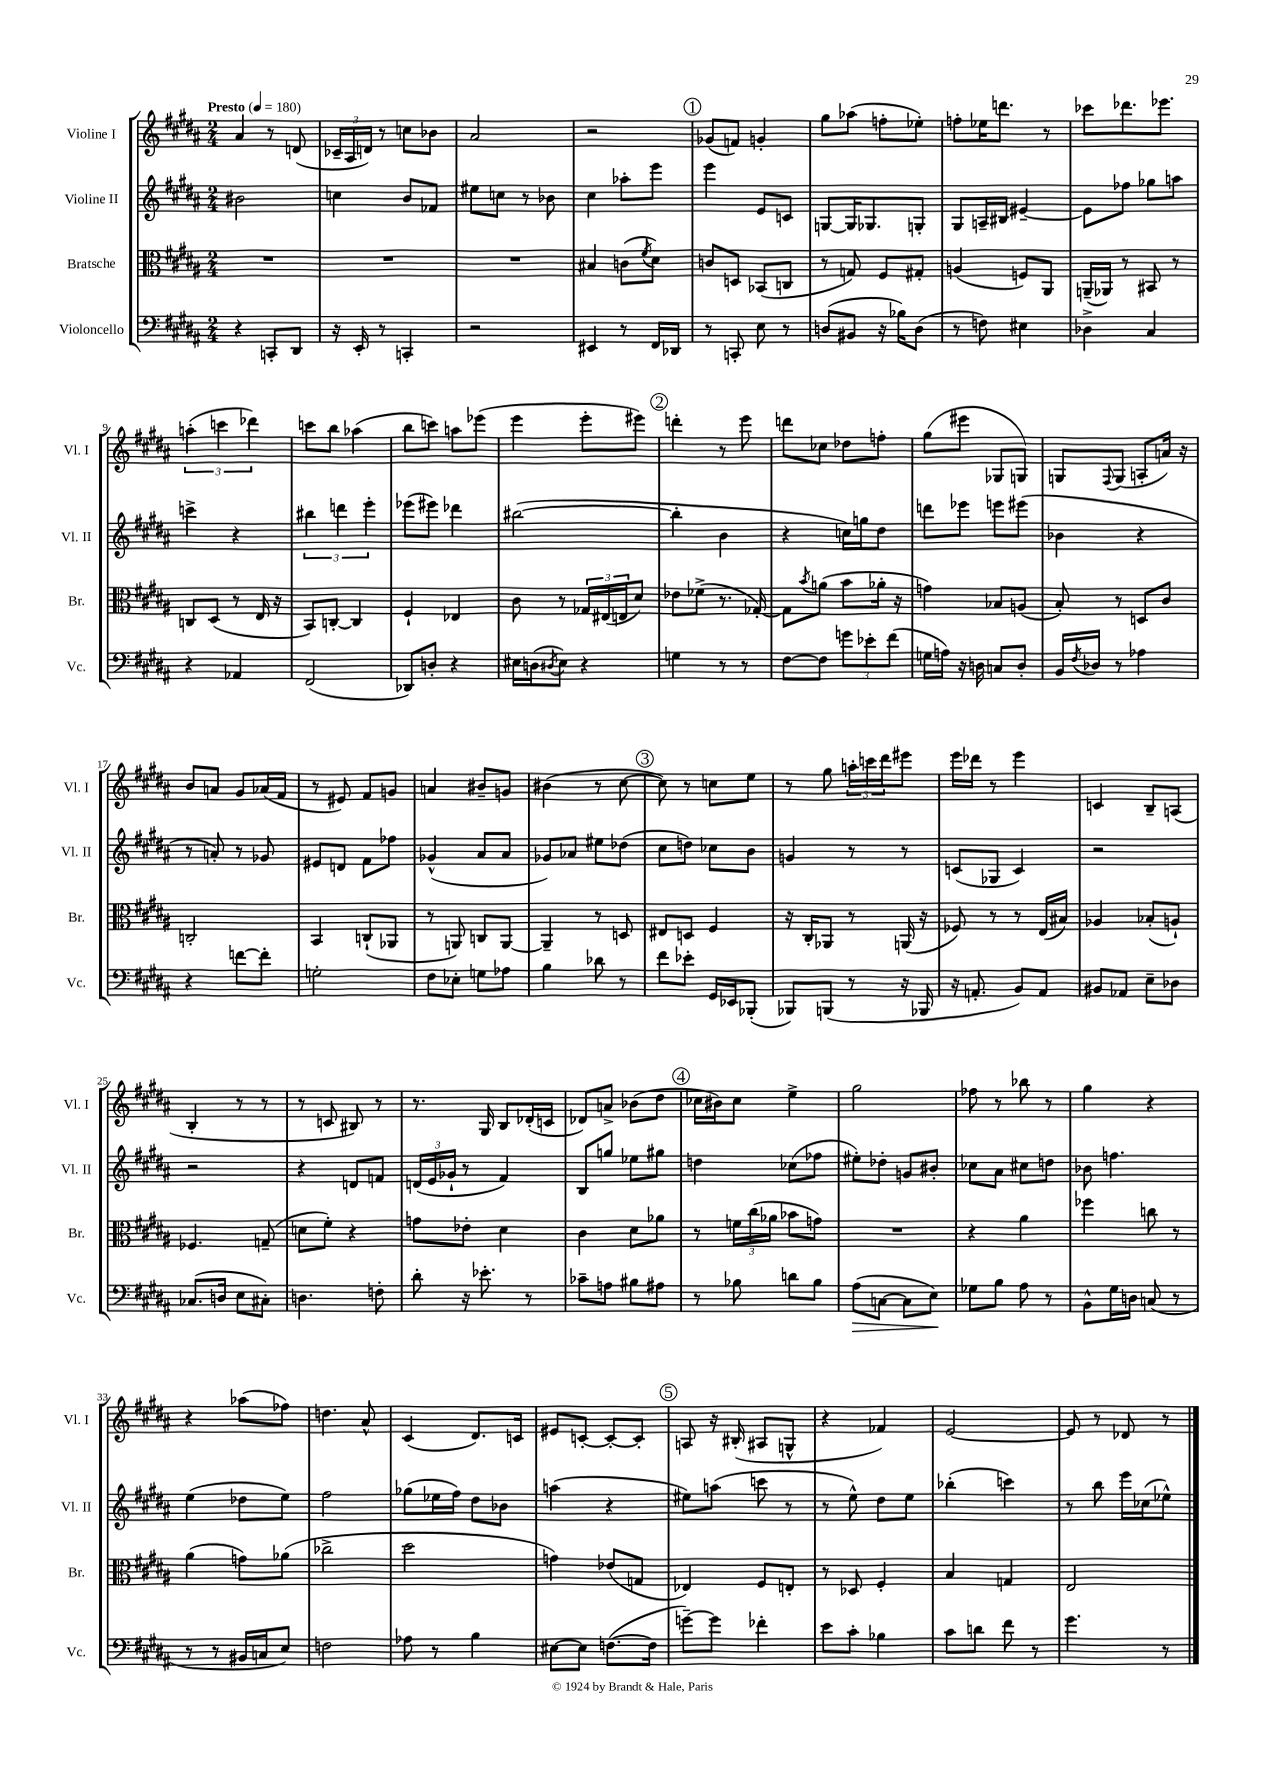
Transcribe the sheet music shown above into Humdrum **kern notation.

**kern	**kern	**kern	**kern
*staff4	*staff3	*staff2	*staff1
*clefF4	*clefC3	*clefG2	*clefG2
*k[f#c#g#d#a#]	*k[f#c#g#d#a#]	*k[f#c#g#d#a#]	*k[f#c#g#d#a#]
*M2/4	*M2/4	*M2/4	*M2/4
*MM180	*MM180	*MM180	*MM180
4r	2r	2b#\	4a#/
8CC'/L	.	.	8r
8DD#/J	.	.	(8d/
=	=	=	=
16r	2r	4cc\	24c-~/LL
.	.	.	24A#/
16EE'/	.	.	.
.	.	.	24d/JJ)
8r	.	.	8r
4CC'/	.	8b/L	8cc\L
.	.	8f-/J	8b-\J
=	=	=	=
2r	2r	8ee#\L	2a#/
.	.	8cc\J	.
.	.	8r	.
.	.	8b-\	.
=	=	=	=
4EE#/	4B#/	4cc#\	2r
8r	(8c\L	8aa-'\L	.
.	8qf#/	.	.
16FF#/LL	8d#\J)	8eee\J	.
16DD-/JJ	.	.	.
=	=	=	=
8r	8c/L	4eee\	(8g-/L
8CC'/	8D/J	.	8f/J)
8E\	(8BB-/L	8e/L	4g'/
8r	8C/J	8c/J	.
=	=	=	=
(8D/L	8r	[8G/L	8gg#\L
8BB#/J	8G/)	16G/]K	(8aa-\J
.	.	8.G-/	.
16r	8F#/L	.	8ff'\L
16B-\LK)	.	.	.
(8D\J	8G#'/J	8G'/J	8ee-'\J)
=	=	=	=
8r	(4A/	8G#/L	8ff'\L
8F\)	.	16A~/L	16ee-\K
.	.	16B#/JJ	8.ddd\J
4E#\	8F/L)	[4e#~/	.
.	8AA#/J	.	8r
=	=	=	=
4D-^\	(16AA~/LL	8e#\]L	8ccc-\L
.	16AA-/JJ)	.	.
.	8r	8ff-\J	8.ddd-\
4C#/	8BB#/	8gg-\L	.
.	.	.	8.eee-\J
.	8r	8aa\J	.
=	=	=	=
4r	8C/L	4ccc^\	(6aa'\
.	(8D#/J	.	.
.	.	.	6ccc\
4AA-/	8r	4r	.
.	.	.	6ddd-\)
.	16E/	.	.
.	16r	.	.
=	=	=	=
(2FF#/	8BB/L)	6bb#\	8ccc\L
.	[8C'/J	.	8bb\J
.	.	6ddd\	.
.	4C/]	.	(4aa-\
.	.	6eee'\	.
=	=	=	=
8DD-/L)	4F#`/	(8eee-\L	8bb\L
8D'/J	.	8eee#\J)	8ccc\J)
4r	4E-/	4ddd-\	8aa\L
.	.	.	(8eee-\J
=	=	=	=
16E#\LL	8c#\	([2bb#\	4eee\
(16D\J	.	.	.
8qD#/	.	.	.
8E#\J)	8r	.	.
4r	24G-/LL	.	8eee'\L
.	(24E#/	.	.
.	24E/J	.	.
.	8d#/J)	.	8eee#\J)
=	=	=	=
4G\	8e-\L	4bb#'\]	4ddd'\
.	(8f-^\J	.	.
8r	8.r	4b\	8r
8r	.	.	8eee\
.	[16G-'/)	.	.
=	=	=	=
[8F#\L	8G-\]L	4r	8ddd\L
.	8qb/	.	.
8F#\]J	(8a\J	.	8cc-\J
12g\L	8b\L	16cc\LL)	8dd-\L
.	.	16gg\J	.
12e-'\	.	.	.
.	16a-'\Jk	8dd#\J	8ff'\J
(12f#\J	.	.	.
.	16r	.	.
=	=	=	=
16G\LL	4g\)	8ddd\L	(8gg#\L
16A\JJ)	.	.	.
16r	.	8eee-\J	8eee#\J
16D\	.	.	.
8C/L	8B-/L	8eee\L	8G-/L
8D'/J	(8A/J	(8eee#\J	8G/J)
=	=	=	=
16BB/LL	8B'/)	4b-\	8G/L
8qF#/	.	.	.
16D-/JJ	.	.	.
.	.	.	8qqF#/
8r	8r	.	(8G/J
4A-\	8D/L	4r	8A'/L
.	8c#/J	.	16a/Jk)
.	.	.	16r
=	=	=	=
4r	2C'/	8r	8b/L
.	.	8a'/)	8a/J
[8f\L	.	8r	8g#/L
8f'\]J	.	8g-/	(16a-/L
.	.	.	16f#/JJ
=	=	=	=
2G'\	4BB/	8e#/L	8r
.	.	8d/J	8e#/)
.	(8C`/L	8f#\L	8f#/L
.	8AA-/J	8ff-\J	8g/J
=	=	=	=
8F#\L	8r	(4g-^^/	4a/
8E-'\J	8AA/)	.	.
8G\L	8C/L	8a#/L	8b#~/L
8A-\J	[8AA/J	8a#/J	8g/J
=	=	=	=
4B\	4AA~/]	8g-/L)	(4b#\
.	.	8a-/J	.
8d-\	8r	8ee#\L	8r
8r	8D/	(8dd-\J	[8cc#\
=	=	=	=
8f#\L	8E#/L	8cc#\L	8cc#\])
8e-'\J	8D/J	8dd\J)	8r
16GG#/LL	4F#/	8cc-\L	8cc\L
16EE-/J	.	.	.
(8BBB-'/J	.	8b\J	8ee\J
=	=	=	=
8BBB-/L)	16r	4g/	8r
.	16C#'/LK	.	.
(8BBB/J	8AA-/J	.	8gg#\
8r	8r	8r	24aa'\LL
.	.	.	24ccc\
.	.	.	24ddd#\J
16r	(16AA/	8r	8eee#\J
16BBB-/	16r	.	.
=	=	=	=
16r	8F-/)	(8c/L	16eee\LL
8.AA'/	.	.	16ddd-\JJ
.	8r	8G-/J	8r
8BB/L)	8r	4c/)	4eee\
8AA/J	(16E/LL	.	.
.	16B#/JJ)	.	.
=	=	=	=
8BB#/L	4A-/	2r	4c/
8AA-/J	.	.	.
8E~\L	(8B-'/L	.	8B~/L
8D-\J	8A`/J)	.	(8A/J
=	=	=	=
(8.C-/L	4.F-/	2r	4B'/
16D/Jk	.	.	.
8E\L	.	.	8r
8C#'\J)	(8G~/	.	8r
=	=	=	=
4.D\	8d\L	4r	8r
.	8f#'\J)	.	8c/
.	4r	8d/L	8B#/)
8F'\	.	8f/J	8r
=	=	=	=
8d#'\	8g\L	(24d/LL	8.r
.	.	24e/	.
.	.	24g-`/JJ	.
16r	8e-'\J	8r	.
8.e-'\	.	.	16G#/
.	4d#\	4f#/)	8B/L
8r	.	.	(16d-'/L
.	.	.	16c/JJ
=	=	=	=
8c-~\L	4c#\	8B/L	8d-/L)
8A\J	.	8gg/J	8a^/J
8B#\L	8d#\L	8ee-\L	(8b-\L
8A#\J	8a-\J	8gg#\J	8dd#\J
=	=	=	=
8r	8r	4dd\	16cc-\LL
.	.	.	16b#\J)
8B-\	24f\LL	.	8cc-\J
.	(24cc#\	.	.
.	24a-\JJ	.	.
8d\L	8b-\L	(8cc-\L	4ee^\
8B-\J	8g\J)	8ff-\J	.
=	=	=	=
(8A#\L	2r	8ee#'\L)	2gg#\
[8C\J	.	8dd-'\J	.
8C\]L	.	8g/L	.
8E\J)	.	8b#'/J	.
=	=	=	=
8G-\L	4r	8cc-\L	8ff-\
8B\J	.	8a#\J	8r
8A#\	4a#\	8cc#\L	8bb-\
8r	.	8dd\J	8r
=	=	=	=
8BB^^\L	4ff-\	8b-\	4gg#\
16G#\L	.	4.ff\	.
16D\JJ	.	.	.
(8C/	8cc\	.	4r
8r	8r	.	.
=	=	=	=
8r	(4a#\	(4ee\	4r
8r	.	.	.
16BB#/LL	8g\L)	8dd-\L	(8aa-\L
16C/J	.	.	.
8E/J)	(8a-\J	8ee\J)	8ff-\J)
=	=	=	=
2F\	2cc-^\	2ff#\	4.dd\
.	.	.	8a#^^/
=	=	=	=
8A-\	2dd#\	(8gg-\L	(4c#/
8r	.	16ee-\L	.
.	.	16ff#\JJ)	.
4B\	.	8dd#\L	8.d#/L)
.	.	8b-\J	.
.	.	.	16c/Jk
=	=	=	=
[8E#\L	4g\)	(4aa\	8e#/L
8E#\]J	.	.	[8c'/J
([8.F\L	(8e-/L	4r	8c'/_L
.	8G/J	.	8c'/]J
16F\]Jk	.	.	.
=	=	=	=
[8g~\L)	4E-/)	8ee#\L)	8A/
8g\]J	.	(8aa\J	16r
.	.	.	(16B#'/
4f-'\	8F#/L	8ccc\	8A#/L
.	8E'/J	8r	8G^^/J
=	=	=	=
8e\L	8r	8r	4r
8c#'\J	8D-/	8ee^^\)	.
4B-\	4F#'/	8dd#\L	4f-/)
.	.	8ee\J	.
=	=	=	=
8c#\L	4B/	(4bb-'\	[2e/
8d\J	.	.	.
8f#\	4G/	4ccc\)	.
8r	.	.	.
=	=	=	=
4.g#\	2E/	8r	8e/]
.	.	8bb\	8r
.	.	16eee\LL	8d-/
.	.	(16cc-\J	.
8r	.	8ee-^^\J)	8r
==	==	==	==
*-	*-	*-	*-
